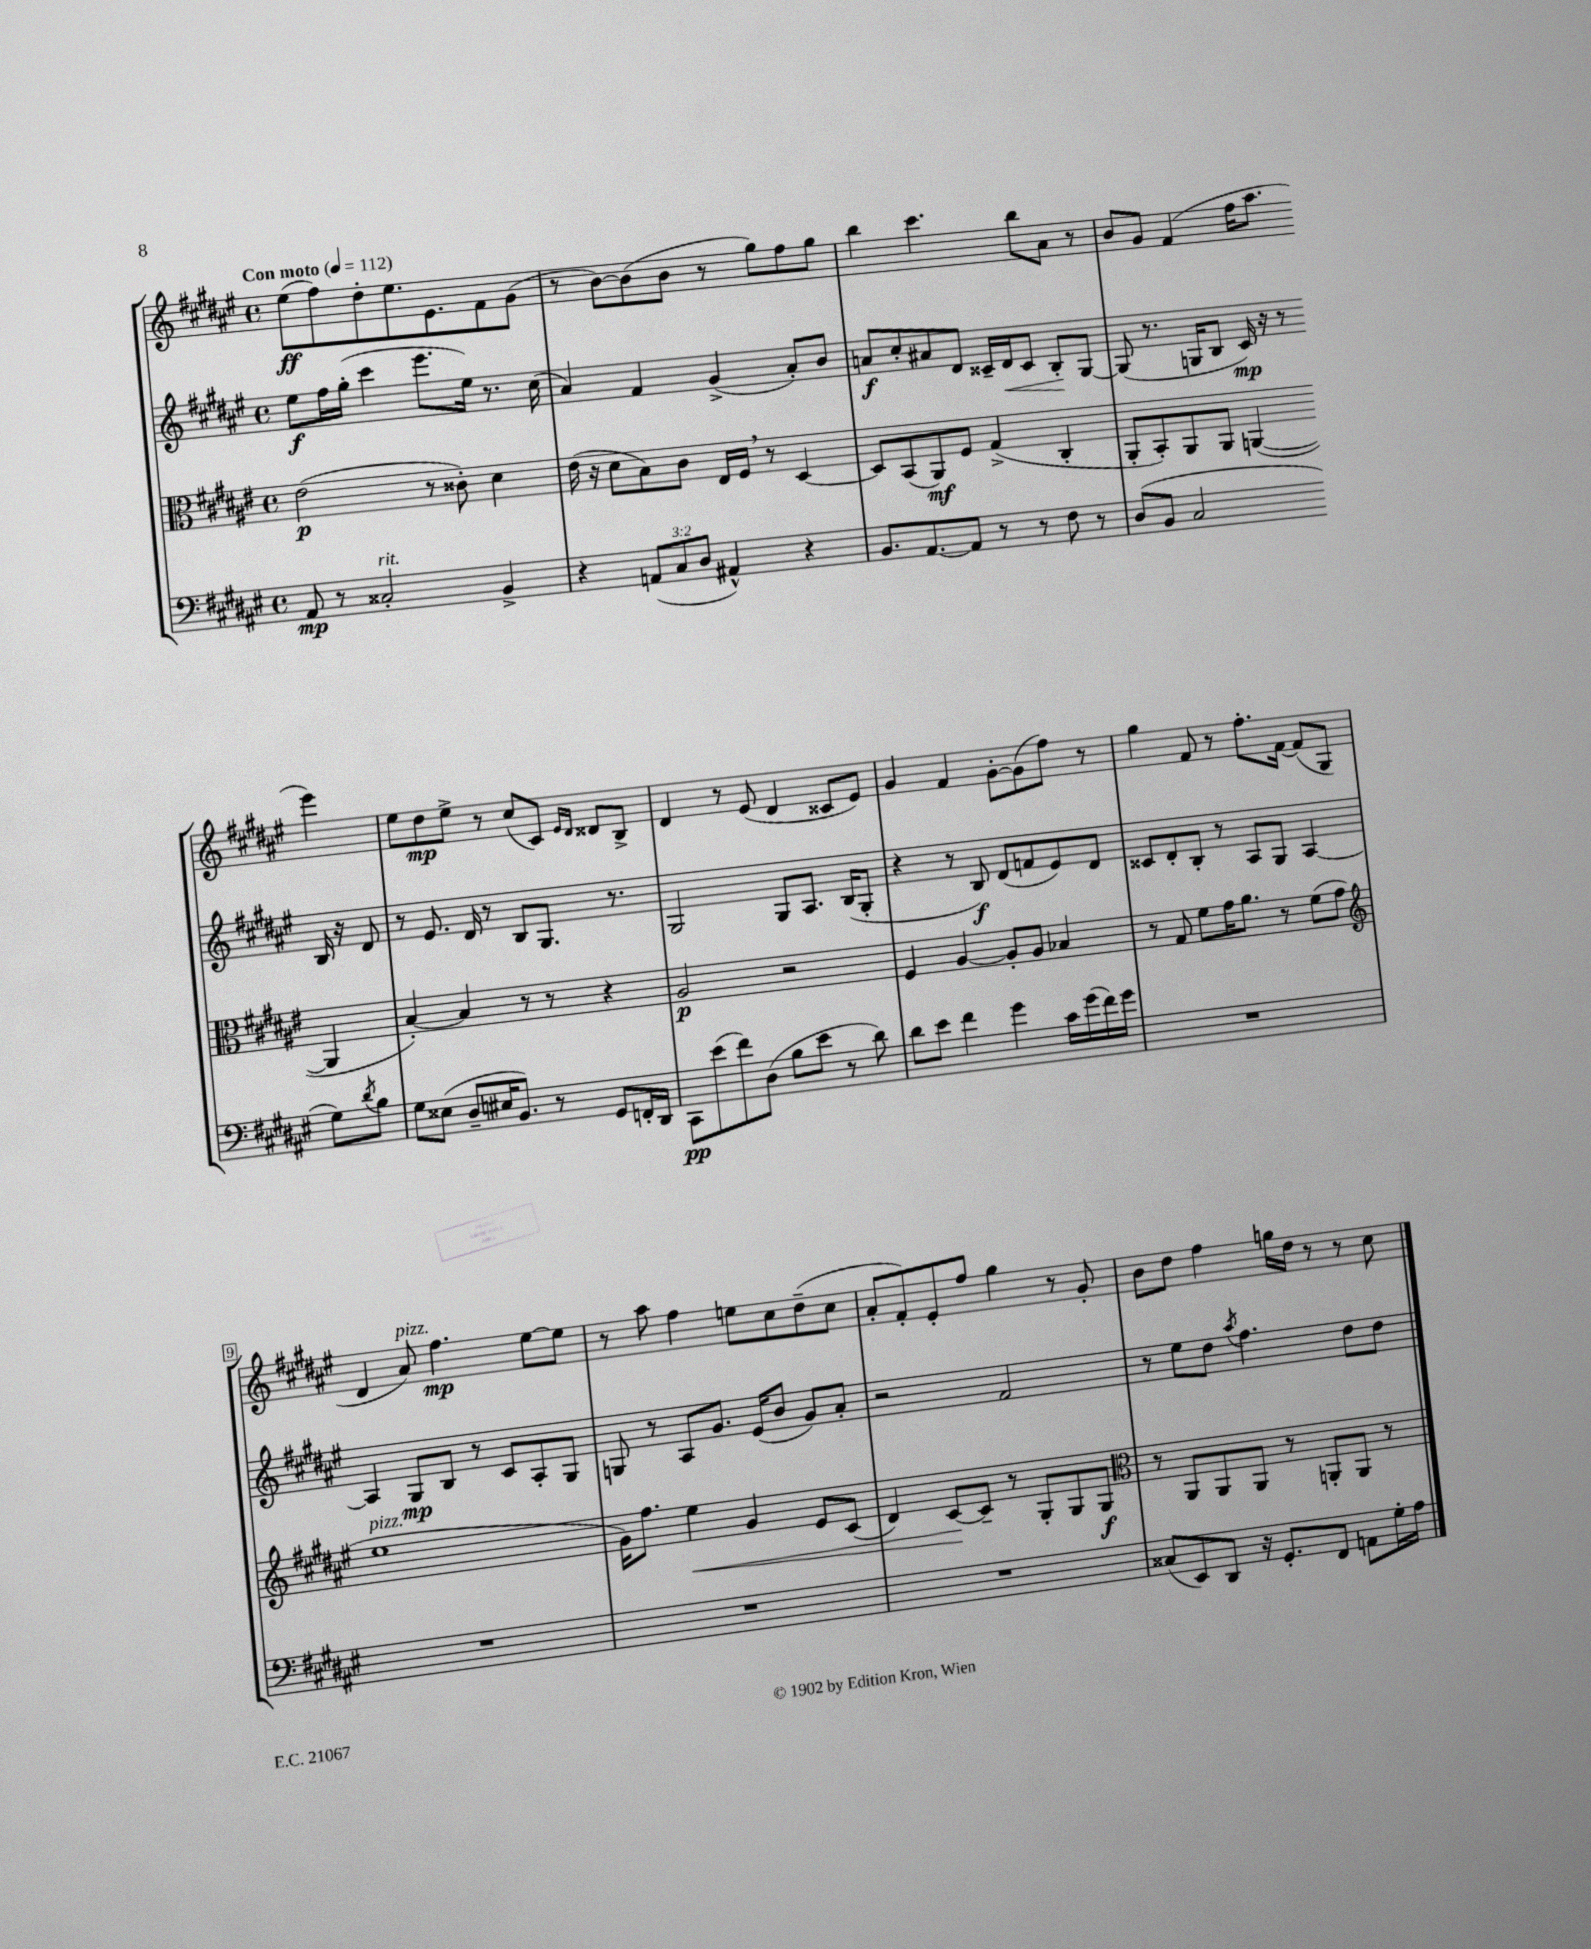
<<
\new StaffGroup <<
\new Staff = "s0" {
    \clef treble \key fis \major \defaultTimeSignature \time 4/4 \tempo "Con moto" 4 = 112
    eis''8\ff( fis''8) dis''8-. eis''8. eis'8. fis'8 gis'8( |
    r8 b'8~) b'8( b'8 r8 gis''8) fis''8 gis''8 |
    b''4 cis'''4. b''8 ais'8 r8 |
    b'8 gis'8 fis'4( fis''16 ais''8. eis'''4) |
    eis''8 dis''8\mp eis''8-> r8 cis''8( cis'8) \grace { eis'16 dis'16 } disis'8 b8-> |
    dis'4 r8 eis'8( dis'4 cisis'8 eis'8) |
    gis'4 fis'4 gis'8~-. gis'8( fis''8) r8 |
    gis''4 fis'8 r8 fis''8.-. fis'16~ fis'8( gis8 |
    dis'4 ais'8^\markup { \italic "pizz." }) fis''4.\mp eis''8~ eis''8 |
    r8 ais''8 fis''4 e''8 cis''8 dis''8--( cis''8 |
    ais'8-. fis'8-.) eis'8-. fis''8 gis''4 r8 gis'8-. |
    b'8 dis''8 fis''4 g''16 dis''16 r8 r8 cis''8 \bar "|." |
}
\new Staff = "s1" {
    \clef treble \key fis \major \defaultTimeSignature \time 4/4
    eis''8\f fis''16 gis''16-.( cis'''4 eis'''8. eis''16) r8. cis''16( |
    ais'4) fis'4 gis'4->( ais'8-.) b'8 |
    a'8\f cis''8-. ais'8 dis'8 cisis'16-- dis'16\< cisis'8 b8-.\! gis8~ |
    gis8( r8. g16 b8 cis'16\mp) r16 r8 b16 r16 dis'8 |
    r8 eis'8. dis'16 r8 b8 gis8. r8. |
    gis2 gis8 ais8. b16( gis8-. |
    r4 r8 b8\f) dis'8( f'8 eis'8) dis'8 |
    cisis'8 dis'8-. b8-. r8 ais8 gis8 ais4~ |
    ais4 gis8\mp b8 r8 cis'8 ais8-. gis8 |
    g8 r8 ais8 gis'8. eis'16( b'8 gis'8) ais'8-. |
    r2 fis'2 |
    r8 eis''8 dis''8 \acciaccatura { ais''8 } fis''4. dis''8 dis''8 \bar "|." |
}
\new Staff = "s2" {
    \clef alto \key fis \major \defaultTimeSignature \time 4/4
    eis'2\p( r8 cisis'8-.) dis'4 |
    eis'16( r16 dis'8 b8) cis'8 eis16 fis16 \breathe r8 dis4~ |
    dis8 b,8( ais,8\mf) fis8 gis4->( cis4-. |
    ais,8-. b,8-.) ais,8 ais,8 a,4~( a,4 |
    b4~-.) b4 r8 r8 r4 |
    ais2\p r2 |
    fis4 ais4~ ais8-. ais8 bes4 |
    r8 gis8 fis'8 gis'16 ais'8. r8 fis'8( gis'8 |
    \clef treble eis''1^\markup { \italic "pizz." } |
    gis'16) fis''8. eis''4\< gis'4 eis'8 cis'8( |
    dis'4) cis'8~\! cis'8-- r8 gis8-. gis8 gis8\f |
    \clef alto r8 ais,8 ais,8 ais,8 r8 a,8-. a,8 r8 \bar "|." |
}
\new Staff = "s3" {
    \clef bass \key fis \major \defaultTimeSignature \time 4/4 \override Staff.TupletNumber.text = #tuplet-number::calc-fraction-text
    ais,8\mp r8 cisis2-.^\markup { \italic "rit." } b,4-> |
    r4 \tuplet 3/2 { a,8( cis8 dis8 } ais,4-^) r4 |
    b,8. ais,8.~ ais,8 r8 r8 fis8 r8 |
    dis8( b,8 cis2 gis8) \acciaccatura { dis'8 } b8 |
    gis8 eisis8( dis8-- eis16 b,8.) r8 gis,8 f,16-. dis,16 |
    cis,8\pp eis'8( fis'8) dis8( b8 eis'8 r8 dis'8) |
    dis'8 eis'8 fis'4 gis'4 cis'16 gis'16( fis'16) gis'16 |
    R1 |
    R1 |
    R1 |
    R1 |
    cisis8( eis,8) dis,8 r16 gis,8.-. fis,8 a,8 gis16-. ais16 \bar "|." |
}
>>
>>
\layout { \context { \Score \override BarNumber.stencil = #(make-stencil-boxer 0.1 0.3 ly:text-interface::print) } }
